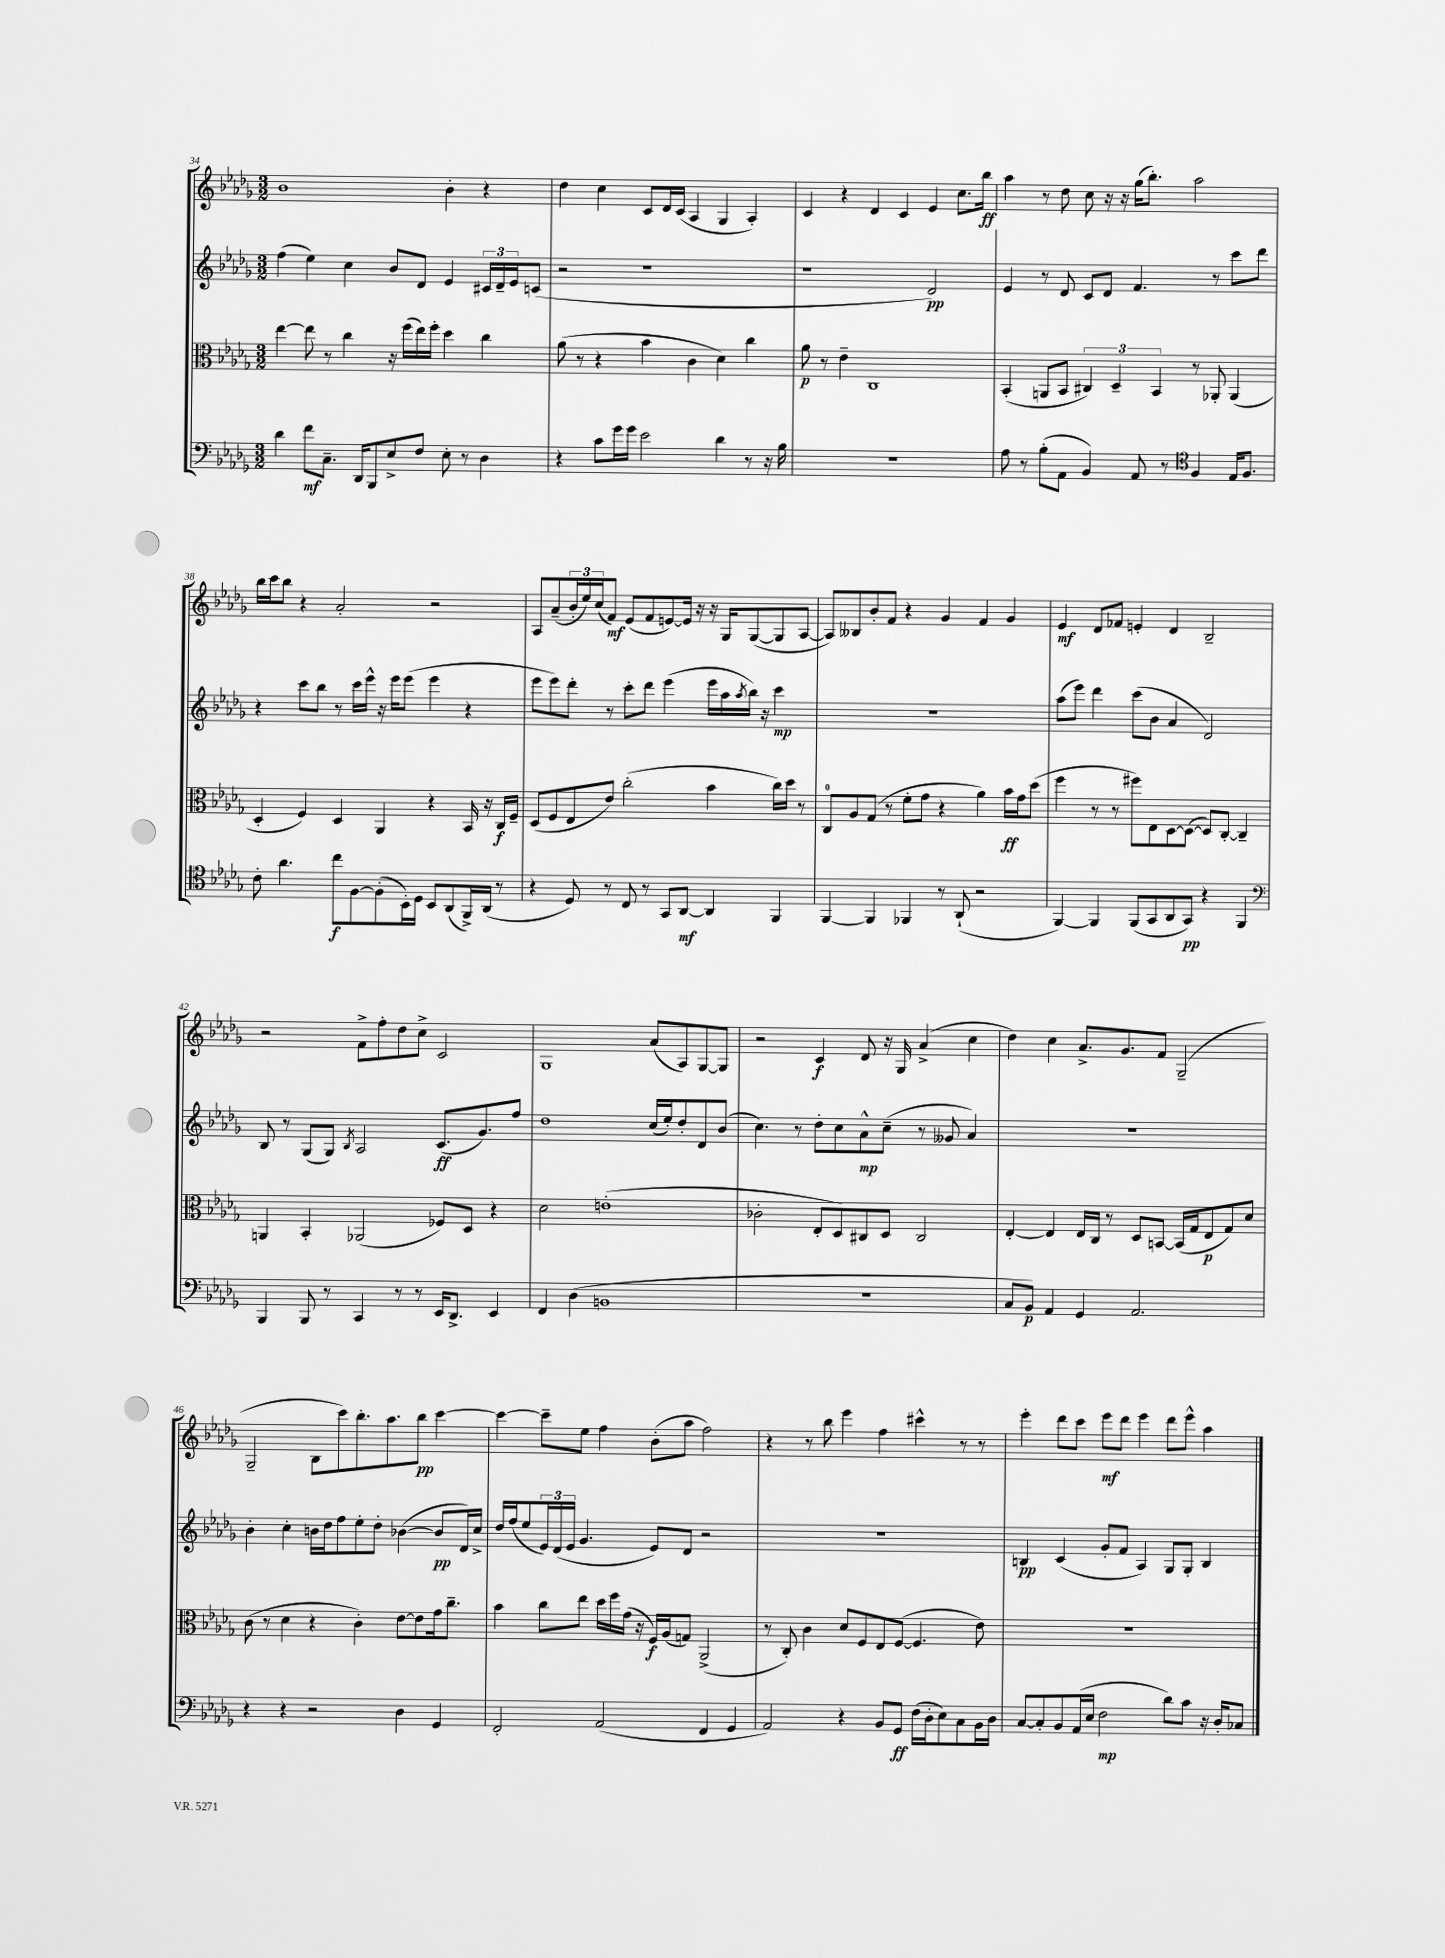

**kern	**kern	**kern	**kern
*staff4	*staff3	*staff2	*staff1
*clefF4	*clefC3	*clefG2	*clefG2
*k[b-e-a-d-g-]	*k[b-e-a-d-g-]	*k[b-e-a-d-g-]	*k[b-e-a-d-g-]
*M3/2	*M3/2	*M3/2	*M3/2
4d-	[4ee-	(4ff	1b-
8f	8ee-]	4ee-)	.
8.C~	8r	.	.
.	4cc	4cc	.
16DD-	.	.	.
8BBB-	.	.	.
8E-^	16r	8b-	.
.	(16ff	.	.
8F	16ee-)	8d-	.
.	16ff'	.	.
8E-'	4dd-	4e-	4b-'
8r	.	.	.
4D-	4cc	24c#	4r
.	.	24d-~	.
.	.	24e-	.
.	.	(8c	.
=	=	=	=
4r	(8a-	2r	4dd-
.	8r	.	.
8c	4r	.	4cc
16g-	.	.	.
16g-	.	.	.
2e-	4b-	1r	8c
.	.	.	16d-
.	.	.	(16c
.	4c	.	4A-
4d-	4d-)	.	4G-
8r	4cc	.	4A-')
16r	.	.	.
16B-	.	.	.
=	=	=	=
1.r	8a-	1r	4c
.	8r	.	.
.	4e-~	.	4r
.	1C	.	4d-
.	.	.	4c
.	.	2d-)	4e-
.	.	.	8.cc
.	.	.	16bb-
=	=	=	=
8A-	(4BB-'	4e-	4aa-
8r	.	.	.
(8B-'	8AA	8r	8r
8AA-	8BB-	8d-	8dd-
4BB-)	6C#)	8c	8cc
.	.	8d-	16r
.	6D-~	.	.
.	.	.	16r
8AA-	.	4.f	(16gg-
.	.	.	8.bb-')
.	6BB-	.	.
8r	.	.	.
*clefC4	*	*	*
4F	8r	.	2aa-
.	8AA-'	8r	.
16E-	(4AA-	8ccc	.
8.F	.	.	.
.	.	8ddd-	.
=	=	=	=
8c'	4D-'	4r	16bb-
.	.	.	16ccc
4.a-	.	.	8bb-
.	4F)	8ccc	4r
.	.	8bb-	.
8cc	4D-	8r	2a-'
[8F	.	16ccc	.
.	.	16eee-^^	.
(8F']	4AA-	16r	.
.	.	16eee-	.
16BB-')	.	(8eee-	.
16D-	.	.	.
8BB-	4r	4eee-	2r
(8AA-	.	.	.
16FF^)	16BB-	4r	.
(16AA-	16r	.	.
8r	16C	.	.
.	16F~	.	.
=	=	=	=
4r	(8D-	8eee-	8A-
.	8F	8eee-)	(8a-~
8D-)	8E-	8ddd-'	24b-'
.	.	.	24ee-)
.	.	.	(24cc
8r	8e-)	8r	8f)
8C	(2cc'	8ccc'	(8e-
8r	.	8ddd-	8f
8GG-	.	(4eee-	[8e)
[8AA-	.	.	16e]
.	.	.	16r
4AA-]	4b-	16eee-	16r
.	.	16aa-	16G-
.	.	8qaa-	.
.	.	16bb-)	([8G-
.	.	16r	.
4FF	16cc)	4ccc	8G-]
.	16dd-	.	.
.	8r	.	[8A-
=	=	=	=
[4FF	8C	1.r	8A-])
.	8A-	.	8B--
4FF]	(8G-	.	8b-'
.	8r	.	8f
4FF-	8f'	.	4r
.	8g-	.	.
8r	4r	.	4g-
(8AA-`	.	.	.
2r	4a-)	.	4f
.	16b-	.	4g-
.	16g-	.	.
.	(8dd-	.	.
=	=	=	=
[4FF)	4ff	(8aa-	4e-
.	.	8eee-)	.
4FF]	8r	4ddd-	8d-
.	8r	.	8f-
(8FF	8ff#)	(8ccc	4e'
8GG-	8E-	8b-	.
8AA-	[8D-	4a-	4d-
8GG-)	(8D-_	.	.
4r	8D-])	2d-)	2B-~
.	[8C'	.	.
4FF	4C~]	.	.
=	=	=	=
*clefF4	*	*	*
4BBB-	4AA	8B-	2r
.	.	8r	.
8BBB-	4BB-'	(8G-	.
8r	.	8G-)	.
.	.	8qB-	.
4CC	(2AA-	2A-	8f^
.	.	.	8ff'
8r	.	.	8dd-
8r	.	.	8cc^
16EE-	8F-)	(8.c	2c
8.DD-^	.	.	.
.	8D-	.	.
.	.	8.g-)	.
4EE-	4r	.	.
.	.	8ff	.
=	=	=	=
4FF	2d-	1dd-	1G-
(4D-	.	.	.
1BB	(1e'	.	.
.	.	(16cc	(8a-
.	.	16ee-')	.
.	.	8dd-'	8A-)
.	.	8d-	[8G-
.	.	(8b-	8G-]
=	=	=	=
1.r	2c-'	4.cc)	2r
.	.	8r	.
.	8E-'	8dd-'	4c
.	8D-)	8cc	.
.	8C#	8a-^^	8d-
.	8D-	(8cc~	16r
.	.	.	16G-
.	2C#	8r	(4a-^
.	.	8g--	.
.	.	4a-)	4cc
=	=	=	=
8C	[4E-'	1.r	4dd-)
8BB-)	.	.	.
4AA-	4E-]	.	4cc
4GG-	16E-	.	8.a-^
.	16C	.	.
.	8r	.	.
.	.	.	8.g-
2.AA-	8D-	.	.
.	[8BB	.	8f
.	(16BB]	.	(2G-~
.	16G-	.	.
.	8E-	.	.
.	8G-)	.	.
.	8d-	.	.
=	=	=	=
4r	(8c	4b-'	2G-~
.	8r	.	.
4r	4d-	4cc'	.
2r	4r	16b	8B-
.	.	16dd-	.
.	.	8ff	8ccc)
.	4c')	8ee-'	8.bb-'
.	.	8dd-'	.
.	.	.	8.aa-
4D-	[8e-	([4b-	.
.	8e-]	.	8bb-
4GG-	16g-	8b-]	[4ccc
.	8.cc~	.	.
.	.	16d-)	.
.	.	16cc^	.
=	=	=	=
2FF'	4b-	16dd-	4ccc_
.	.	(16ff	.
.	.	8ee-	.
.	8cc	24e-)	8ccc~]
.	.	(24d-	.
.	.	24e-	.
.	8ee-	4.g-	8ee-
(2AA-	16dd-	.	4ff
.	16ff	.	.
.	(16g-	.	.
.	16r	.	.
.	16F)	8e-)	(8b-'
.	(16A-	.	.
.	8G)	8d-	8aa-
4FF	(2AA-^	2r	2ff)
4GG-	.	.	.
=	=	=	=
2AA-)	8r	1.r	4r
.	8C')	.	.
.	4c	.	8r
.	.	.	8bb-
4r	8d-	.	4eee-
.	8F	.	.
8BB-	8E-	.	4ff
8GG-	([8F	.	.
(16F	4.F]	.	4ccc#^^
16D-'	.	.	.
8E-)	.	.	.
8C	.	.	8r
16BB-	8e-)	.	8r
16D-	.	.	.
=	=	=	=
[8C	1.r	4B	4eee-'
8C']	.	.	.
8BB-	.	(4c	8ddd-
(16AA-	.	.	8ccc
16E-	.	.	.
2F	.	8g-'	8eee-
.	.	8f	8ddd-
.	.	4A-)	4eee-
8d-)	.	8G-	8ddd-
8c	.	8G-'	8eee-^^
16r	.	4B	4aa-
16D-'	.	.	.
8C-	.	.	.
==	==	==	==
*-	*-	*-	*-
